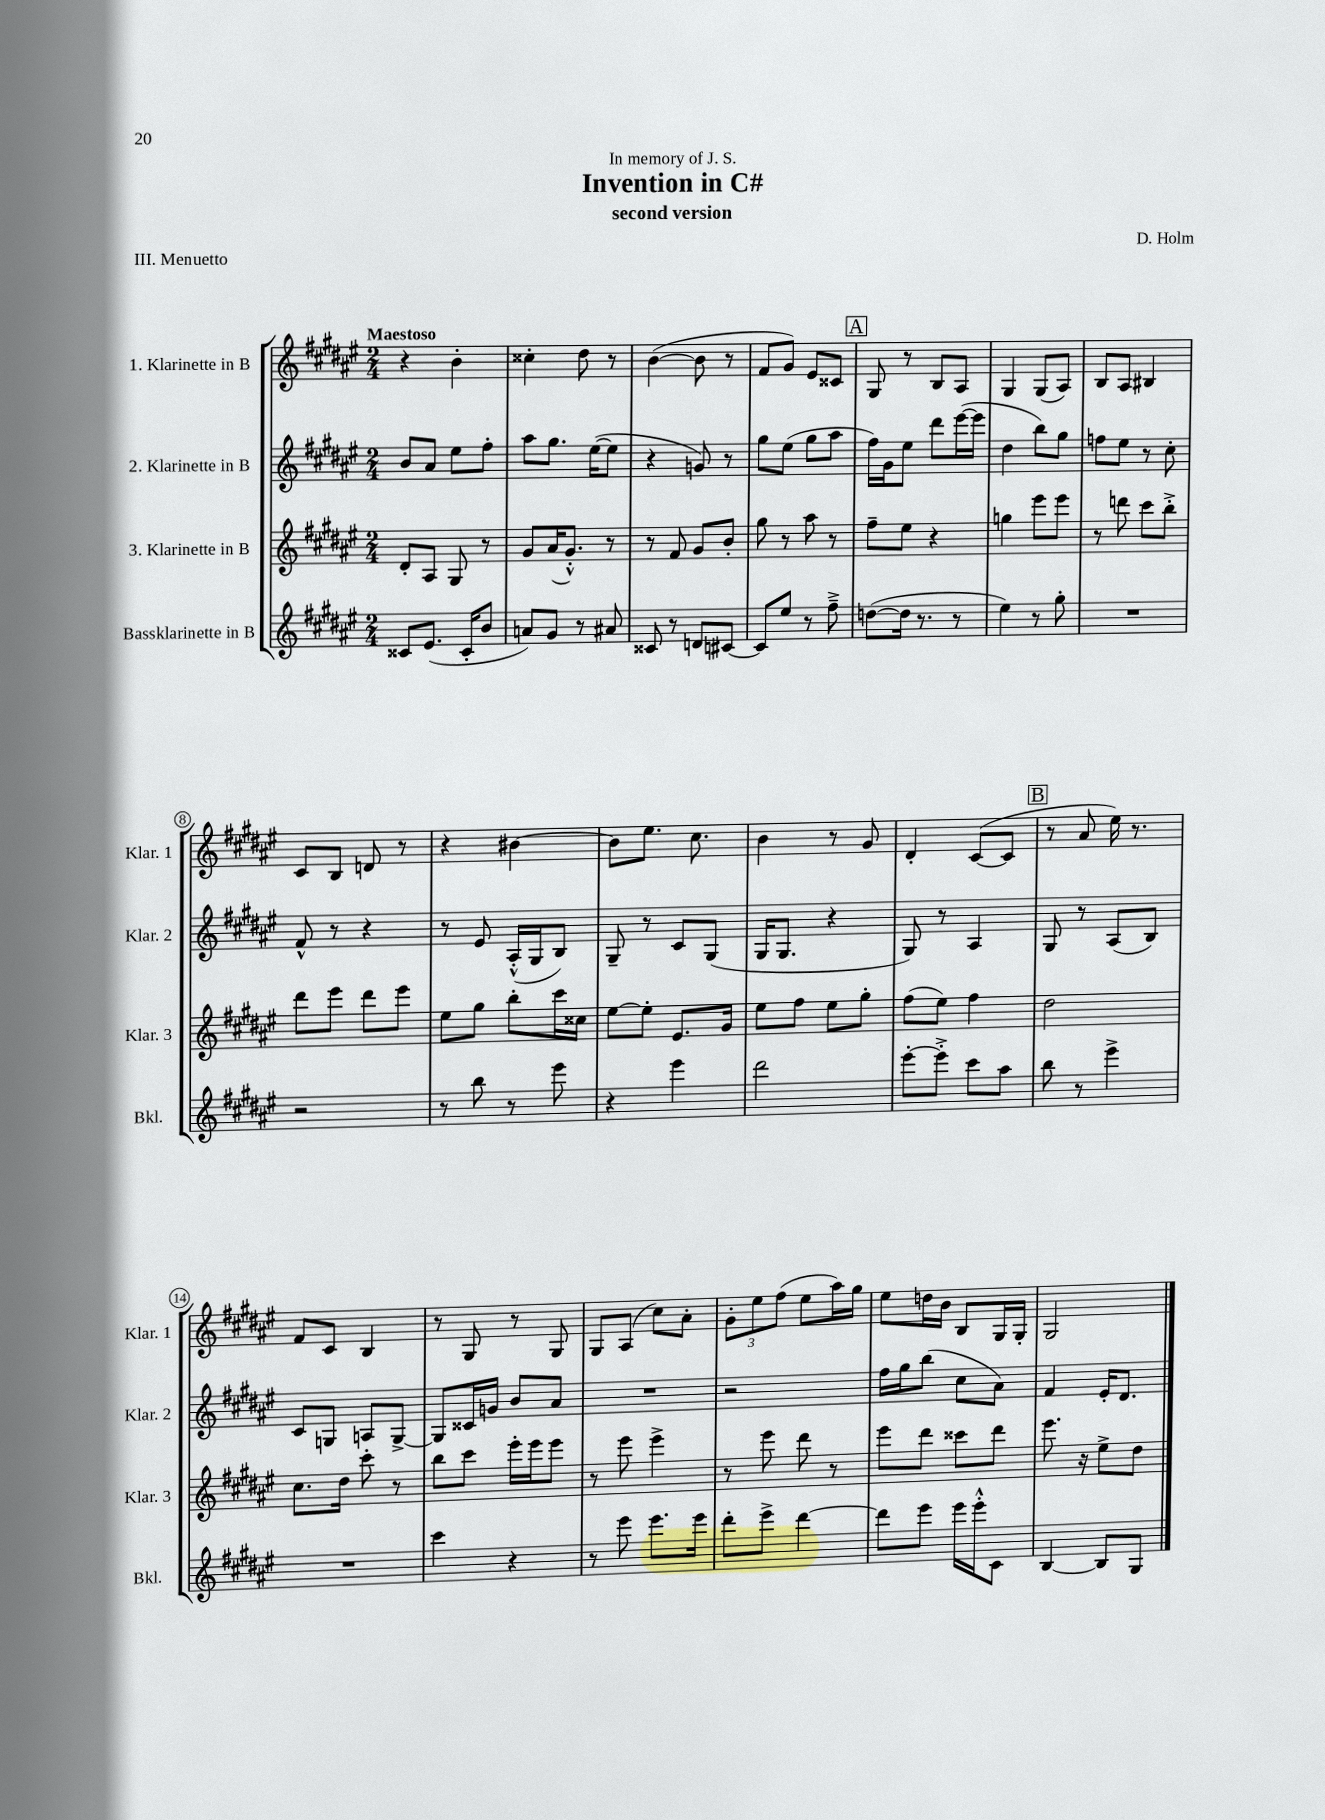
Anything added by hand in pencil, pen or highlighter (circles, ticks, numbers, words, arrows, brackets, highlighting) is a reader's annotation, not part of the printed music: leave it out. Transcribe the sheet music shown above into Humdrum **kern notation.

**kern	**kern	**kern	**kern
*staff4	*staff3	*staff2	*staff1
*clefG2	*clefG2	*clefG2	*clefG2
*k[f#c#g#d#a#e#]	*k[f#c#g#d#a#e#]	*k[f#c#g#d#a#e#]	*k[f#c#g#d#a#e#]
*M2/4	*M2/4	*M2/4	*M2/4
8c##	8d#'	8b	4r
(8.e#	8A#	8a#	.
.	8G#	8ee#	4b'
16c##'	.	.	.
8b	8r	8ff#'	.
=	=	=	=
8a)	8g#	8aa#	4cc##'
8g#	(16a#	8.gg#	.
.	8.g#'^^)	.	.
8r	.	.	8dd#
.	.	([16ee#	.
8a#	8r	8ee#]	8r
=	=	=	=
8c##	8r	4r	([4b
8r	8f#	.	.
8d	8g#	8g)	8b]
[8c#	8b'	8r	8r
=	=	=	=
8c#]	8gg#	8gg#	8f#
8ee#	8r	(8ee#	8g#)
8r	8aa#	8gg#	8e#
8ff#~^	8r	8aa#	8c##
=	=	=	=
([8dd	8ff#~	16ff#)	8G#
.	.	16g#	.
16dd]	8ee#	8ee#	8r
8.r	.	.	.
.	4r	8ddd#	8B
8r	.	([16eee#	8A#
.	.	16eee#]	.
=	=	=	=
4ee#)	4gg	4dd#	4G#
8r	8eee#	8bb)	(8G#
8gg#'	8eee#	8gg#	8A#)
=	=	=	=
2r	8r	8ff	8B
.	8ddd	8ee#	8A#
.	8ccc#	8r	4B#
.	8bb'^	8cc#'	.
=	=	=	=
2r	8ddd#	8f#^^	8c#
.	8eee#	8r	8B
.	8ddd#	4r	8d
.	8eee#	.	8r
=	=	=	=
8r	8ee#	8r	4r
8bb	8gg#	8e#	.
8r	8bb'	(16A#'^^	[4b#
.	.	16G#	.
8eee#	16ccc#	8B)	.
.	16cc##	.	.
=	=	=	=
4r	[8ee#	8G#~	8b#]
.	8ee#']	8r	8.ee#
4eee#	8.e#	8c#	.
.	.	.	8.cc#
.	.	(8G#	.
.	16g#	.	.
=	=	=	=
2ddd#	8ee#	16G#	4b
.	.	8.G#	.
.	8ff#	.	.
.	8ee#	4r	8r
.	8gg#'	.	8g#
=	=	=	=
[8eee#'	(8ff#	8G#)	4d#'
8eee#'^]	8ee#)	8r	.
8ccc#	4ff#	4A#	([8c#
8aa#	.	.	8c#]
=	=	=	=
8bb	2dd#	8G#	8r
8r	.	8r	8a#
4eee#^	.	(8A#	16ee#)
.	.	.	8.r
.	.	8B)	.
=	=	=	=
2r	8.cc#	8c#	8f#
.	.	8G	8c#
.	16dd#	.	.
.	8ccc#'	8A	4B
.	8r	[8G^	.
=	=	=	=
4ccc#	8bb	8G]	8r
.	8ccc#	16c##	8G#
.	.	16g	.
4r	16eee#'	8b	8r
.	16eee#	.	.
.	8eee#	8a#	8G#
=	=	=	=
8r	8r	2r	8G#
8eee#	8eee#	.	(8A#
8.eee#	4eee#^	.	8cc#)
.	.	.	8a#'
16eee#	.	.	.
=	=	=	=
8ddd#'	8r	2r	12g#'
.	.	.	12ee#
8eee#^	8eee#	.	.
.	.	.	(12ff#
[4ddd#	8ddd#	.	8ee#
.	8r	.	16aa#)
.	.	.	16gg#
=	=	=	=
8ddd#]	8eee#	16ff#	8ee#
.	.	16gg#	.
8eee#	8ddd#	(8bb	16dd
.	.	.	16b
16eee#	8ccc##	8cc#	8B
16eee#'^^	.	.	.
8c#	8ddd#	8a#)	16G#
.	.	.	16G#'
=	=	=	=
[4B	8.eee#	4f#	2G#
.	16r	.	.
8B]	8ee#^	16e#'	.
.	.	8.d#	.
8G#	8dd#	.	.
==	==	==	==
*-	*-	*-	*-
